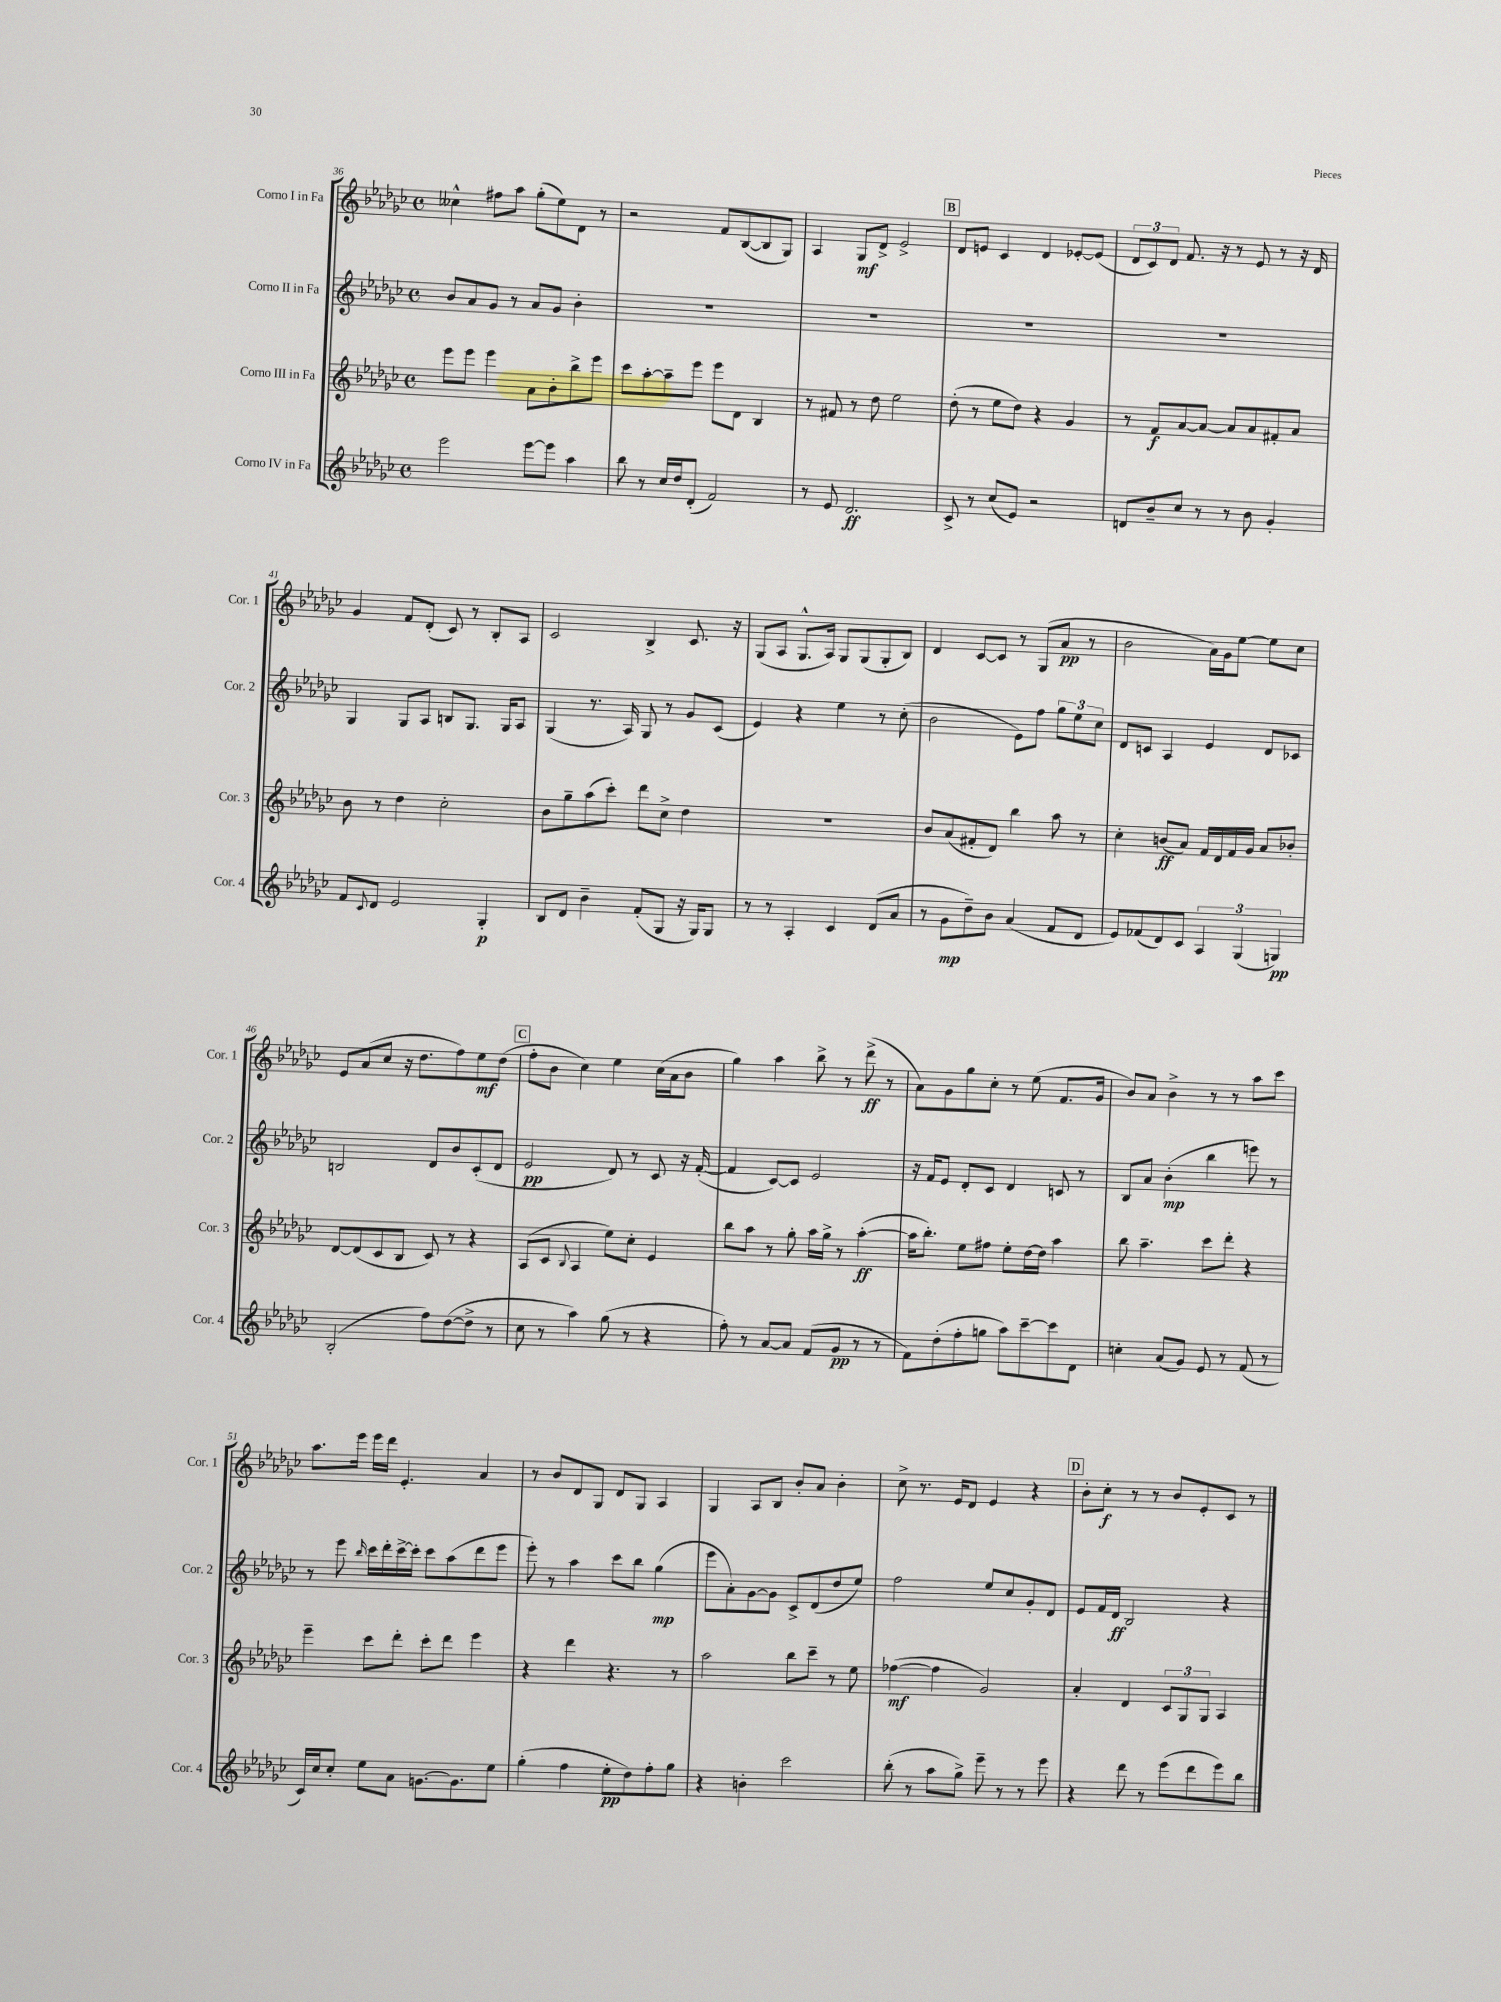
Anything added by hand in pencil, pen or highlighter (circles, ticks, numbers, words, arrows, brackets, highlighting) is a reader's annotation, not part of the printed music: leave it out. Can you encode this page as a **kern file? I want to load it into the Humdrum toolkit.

**kern	**kern	**kern	**kern
*staff4	*staff3	*staff2	*staff1
*clefG2	*clefG2	*clefG2	*clefG2
*k[b-e-a-d-g-c-]	*k[b-e-a-d-g-c-]	*k[b-e-a-d-g-c-]	*k[b-e-a-d-g-c-]
*M4/4	*M4/4	*M4/4	*M4/4
*met(c)	*met(c)	*met(c)	*met(c)
2eee-	8eee-	8b-	4cc--^^
.	8eee-	8a-	.
.	4eee-	8g-	8ff#
.	.	8r	8aa-
[8eee-	8a-	8a-	(8gg-'
8eee-]	8b-'	8g-	8ee-)
4aa-	8bb-^	4b-'	8d-
.	8eee-	.	8r
=	=	=	=
8bb-	8ccc-	1r	2r
8r	[8aa-'	.	.
16cc-	8aa-~]	.	.
16dd-	.	.	.
(8d-'	8eee-	.	.
2f)	8eee-	.	8f
.	8d-	.	([8B-
.	4B-	.	8B-]
.	.	.	8G-)
=	=	=	=
8r	8r	1r	4A-
8e-	8f#	.	.
2.d-	8r	.	8G-
.	8dd-	.	8d-^
.	2ee-	.	2e-^
=	=	=	=
8c-^	(8dd-'	1r	8d-
8r	8r	.	8e
(8cc-	8ee-	.	4c-
8e-)	8dd-)	.	.
2r	4r	.	4d-
.	4g-	.	[8e-'
.	.	.	(8e-]
=	=	=	=
8d	8r	1r	12d-
.	.	.	12c-)
8b-~	8f	.	.
.	.	.	12d-
8cc-	[8a-	.	8.f
8r	8a-_	.	.
.	.	.	16r
8r	8a-]	.	8r
8b-	8a-	.	8e-
4g-'	8f#'	.	8r
.	8a-	.	16r
.	.	.	16d-
=	=	=	=
8f	8b-	4G-	4g-
8qqc-	.	.	.
8d-	8r	.	.
2e-	4dd-	8G-	8f
.	.	8A-	(8d-'
.	2cc-'	8B	8c-)
.	.	8.G-	8r
4G-'	.	.	8B-'
.	.	16G-	.
.	.	8A-	8A-
=	=	=	=
8B-	8b-	(4G-	2c-
8d-	8gg-~	.	.
4b-~	(8aa-	8.r	.
.	8ccc-')	.	.
.	.	16A-)	.
(8f'	8ddd-	8G-	4B-^
8G-	8cc-^	8r	.
16r	4dd-	8g-	8.c-
16G-)	.	.	.
8G-	.	(8c-	.
.	.	.	16r
=	=	=	=
8r	1r	4e-)	(8G-
8r	.	.	8A-
4A-'	.	4r	8.G-^^
.	.	.	16A-)
4c-	.	4ee-	8G-
.	.	.	(8G-
(8d-	.	8r	8G-'
8a-	.	(8cc-'	8B-)
=	=	=	=
8r	8b-	2b-	4d-
8g-	(8a-	.	.
8dd-~)	8f#'	.	[8c-
8b-	8d-)	.	8c-]
(4a-	4bb-	8e-)	8r
.	.	8ff	(8G-
8f	8aa-	12gg-	8a-
.	.	12ee-	.
8d-	8r	.	8r
.	.	12cc-	.
=	=	=	=
8e-)	4cc-'	8d-	2b-
(8f-	.	8c	.
8d-)	(8b	4A-	.
8c-	8a-)	.	.
6A-	16f	4e-	16a-)
.	16d-	.	16g-
.	16f	.	[8ee-
(6G-	.	.	.
.	16g-	.	.
.	8a-	8d-	8ee-]
6G)	.	.	.
.	8b-'	8c-	8cc-
=	=	=	=
(2B-'	[8d-	2B	8e-
.	(8d-]	.	(8a-
.	8c-	.	8cc-
.	8B-	.	16r
.	.	.	8.dd-
8ff)	8c-)	8d-	.
([8dd-	8r	8b-	8ff)
8dd-^]	4r	(8c-'	8ee-
8r	.	8d-	(8dd-
=	=	=	=
8cc-	(8A-	2e-	8ff'
8r	8c-	.	8b-
.	8qqB-	.	.
4aa-)	4A-	.	4cc-)
(8gg-	8ee-)	8d-)	4ee-
8r	8cc-'	8r	.
4r	4e-	8c-	(16cc-
.	.	.	16a-
.	.	16r	8b-
.	.	([16f'	.
=	=	=	=
8ff')	8bb-	4f]	4gg-)
8r	8aa-	.	.
[8a-	8r	[8c-)	4aa-
8a-]	8gg-'	8c-]	.
(8f	16aa-	2e-	8bb-^
.	16gg-^	.	.
8g-	8r	.	8r
8r	([4aa-'	.	(8ddd-^
8r	.	.	8r
=	=	=	=
8f)	16aa-]	16r	8a-)
.	8.bb-')	16f	.
(8dd-'	.	8e-	8g-
8ff'	8ee-	8d-'	8gg-
8gg	8ff#	8c-	8cc-'
8aa-)	8ee-'	4d-	8r
[8ccc-~	[16dd-	.	(8ee-
.	16dd-]	.	.
8ccc-]	4aa-	8c	8.f
8d-	.	8r	.
.	.	.	16g-
=	=	=	=
4cc'	8bb-	8B-	8b-)
.	4.aa-~	8a-	8a-
(8a-	.	(4b-'	4b-^
8g-)	.	.	.
8e-	8ccc-	4bb-	8r
8r	8ddd-'	.	8r
(8f	4r	8eee)	8aa-
8r	.	8r	8ccc-
=	=	=	=
16c-)	4eee-~	8r	8.aa-
16cc-	.	.	.
8cc-'	.	8eee-	.
.	.	.	16eee-
.	.	16qqbb-	.
8ee-	8ccc-	16ccc-	16eee-
.	.	16ddd-'	16ddd-
8a-	8ddd-'	[16ccc-^	4.e-'
.	.	16ccc-']	.
[8.g	8ccc-'	8ccc-	.
.	8ddd-	(8aa-	.
8.g]	.	.	.
.	4eee-	8ddd-	4a-
8ee-	.	8eee-	.
=	=	=	=
(4gg-'	4r	8eee-')	8r
.	.	8r	8b-
4ff	4ddd-	4aa-	8d-
.	.	.	8G-
8ee-'	4.r	8ccc-	8d-
8dd-)	.	8bb-	8G-
8ff'	.	(4gg-	4A-
8gg-	8r	.	.
=	=	=	=
4r	2aa-	8eee-	4G-
.	.	8a-')	.
4b'	.	[8g-	8A-
.	.	8g-]	8B-
2ccc-	8bb-	8c-^	8b-'
.	8ccc-~	(8d-	8a-
.	8r	8dd-	4b-'
.	8ee-	8ee-)	.
=	=	=	=
(8bb-'	([4ff-	2ff	8cc-^
8r	.	.	8.r
8aa-	4ff-]	.	.
.	.	.	16e-
8gg-^)	.	.	8d-
8eee-~	2g-)	8ee-	4e-
8r	.	8cc-	.
8r	.	8g-'	4r
8eee-	.	8d-	.
=	=	=	=
4r	4a-'	8e-	8b-'
.	.	16f	8cc-'
.	.	16d-	.
8ddd-	4d-	2B-	8r
8r	.	.	8r
(8eee-	12c-	.	8b-
.	12G-	.	.
8ddd-	.	.	8e-'
.	12G-	.	.
8eee-)	4A-	4r	8c-
8bb-	.	.	8r
==	==	==	==
*-	*-	*-	*-
